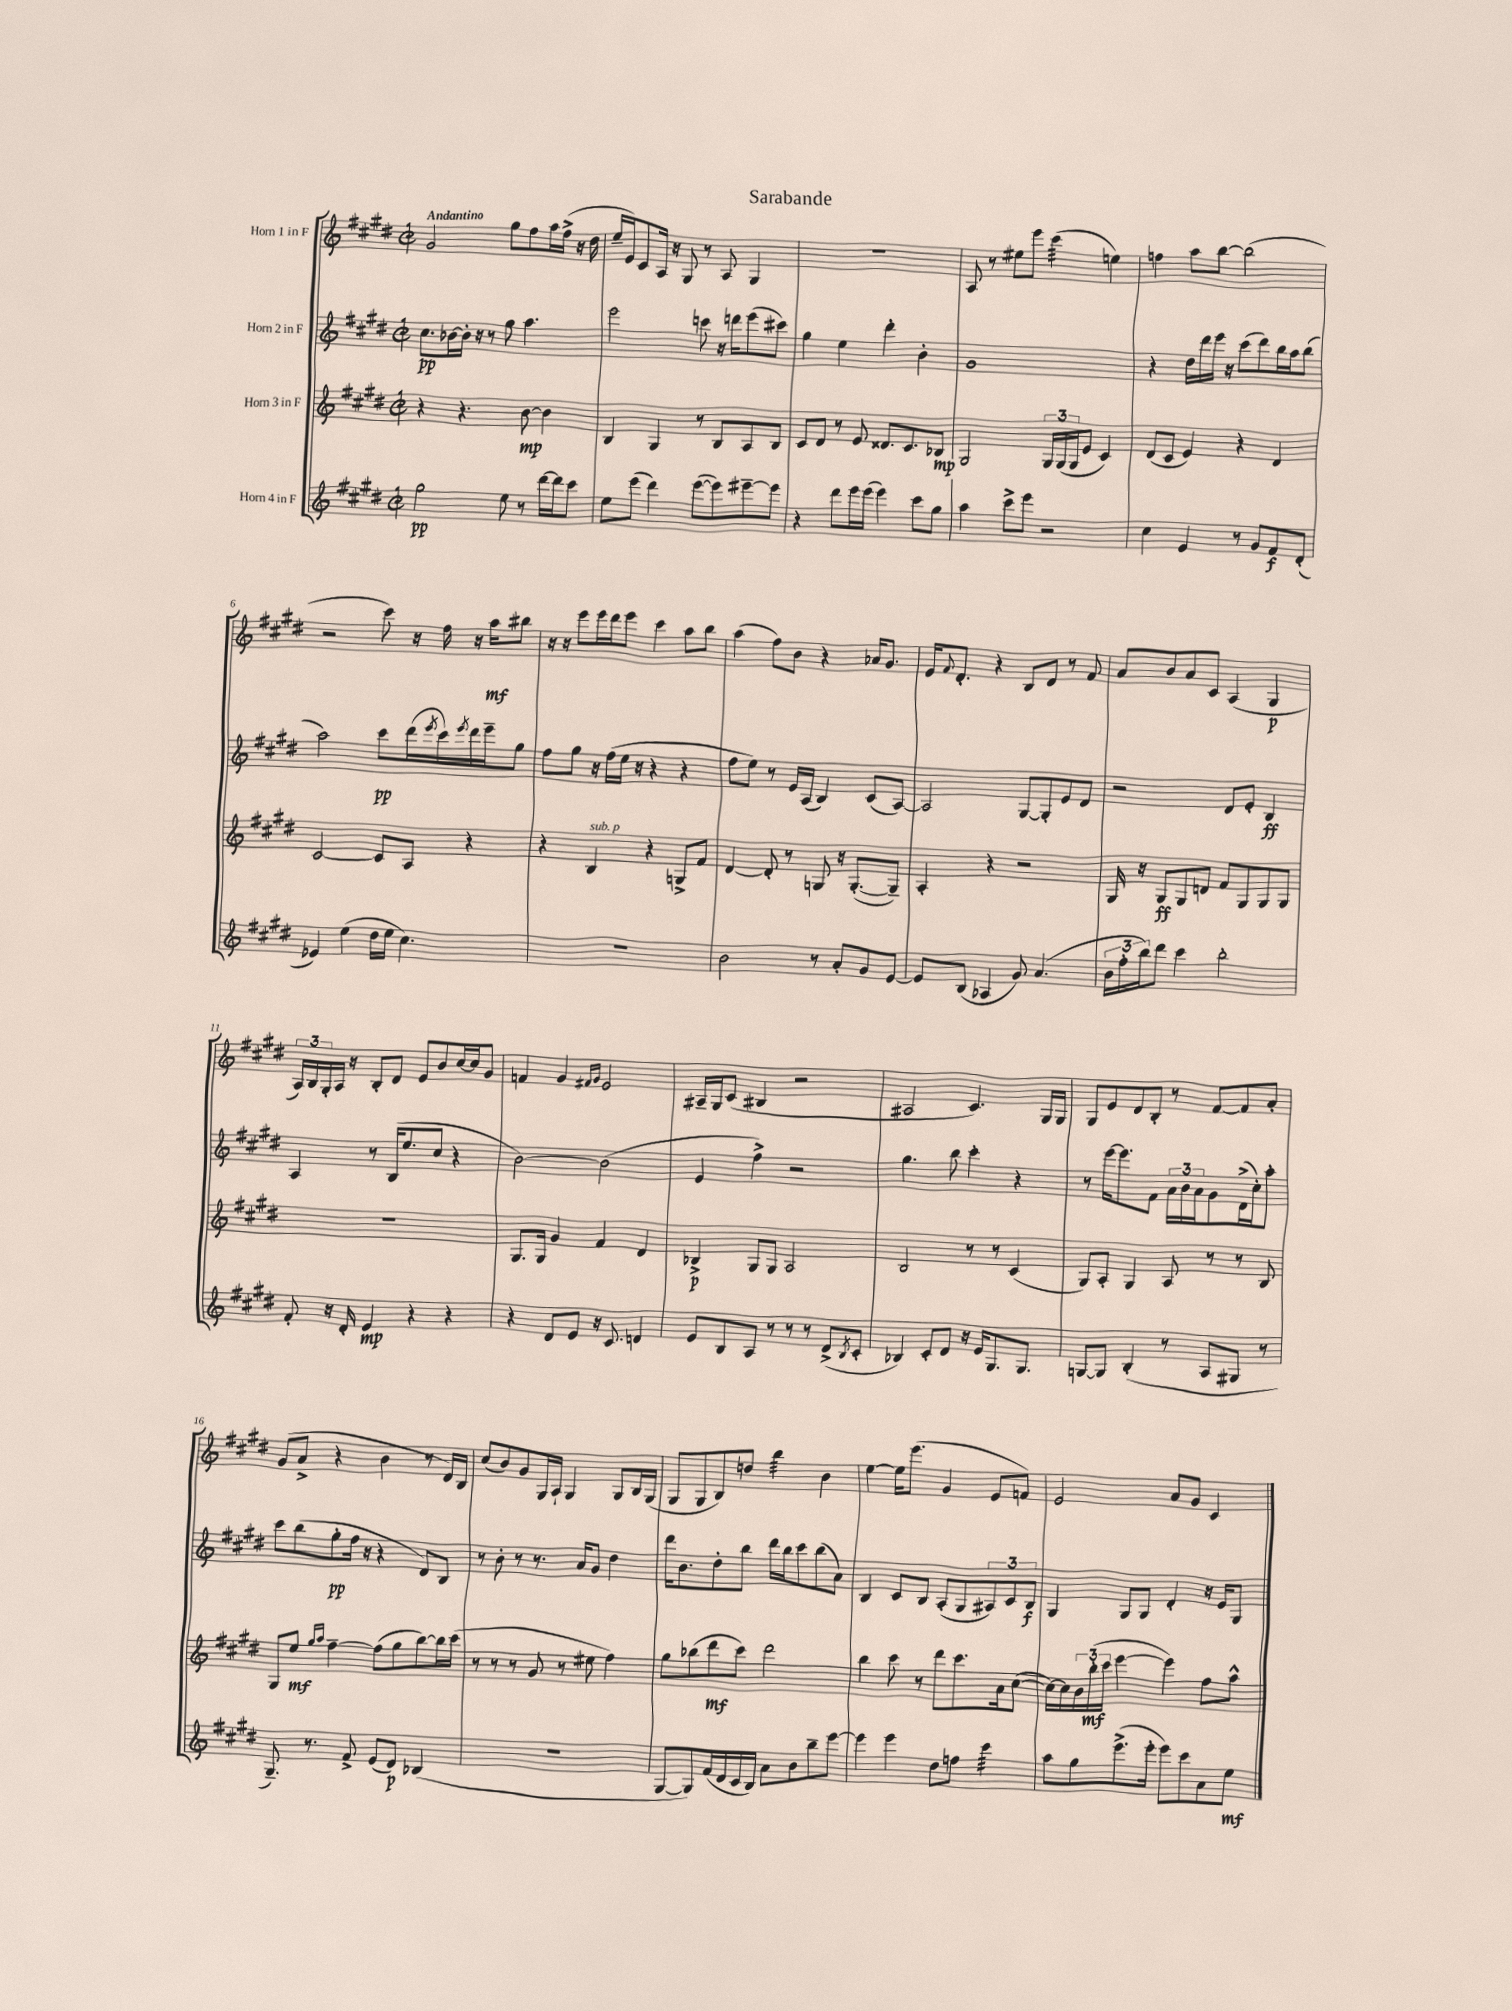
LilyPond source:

\header { title = "Sarabande" }
<<
\new StaffGroup <<
\new Staff = "s0" \with { instrumentName = "Horn 1 in F" } {
    \clef treble \key e \major \defaultTimeSignature \time 2/2 \tempo "Andantino"
    gis'2 gis''8 fis''8 a''16 fis''16->( r16 dis''16 |
    e''16-- e'16) cis'8 a16 r16 gis8 r8 a8 gis4 |
    r1 |
    a8 r8 eis''8 e'''8 cis'''4:32( e''4) |
    f''4 a''8 b''8~ b''2( |
    r2 cis'''8) r16 fis''16 r16 a''16\mf bis''8 |
    r16 r16 e'''8 e'''16 dis'''16 e'''8 cis'''4 a''8 b''8 |
    a''4( fis''8) b'8 r4 aes'16 gis'8. |
    e'16 \appoggiatura { fis'8 } dis'8.-. r4 b8 dis'8 r8 fis'8 |
    a'8 b'8 a'8 cis'8 a4( gis4\p |
    \tuplet 3/2 { a16) b16 gis16-. } a16 r16 b8-. dis'8 e'8 b'8 cis''16~ cis''16 gis'8 |
    f'4 gis'4 \grace { fis'16 gis'16 } e'2 |
    ais16-- gis16 cis'8( bis4 r2 |
    ais2 cis'4.) gis16 gis16 |
    gis8 e'8 dis'8 b8-. r8 fis'8~ fis'8 a'8-. |
    gis'8( a'8-> r4 b'4 r8 dis'16) b16 |
    cis''8( b'8) gis'8 gis16 a16-! gis4 gis8 b16 gis16( |
    gis8 gis8 b8) d''8 b''4:32 b'4 |
    e''4~ e''16 e'''8.( gis'4 e'8 f'8) |
    e'2 a'8 gis'8 cis'4 \bar "|." |
}
\new Staff = "s1" \with { instrumentName = "Horn 2 in F" } {
    \clef treble \key e \major \defaultTimeSignature \time 2/2
    cis''8.\pp bes'16~ bes'16-. r16 r8 gis''8 a''4. |
    e'''2 c'''8 r16 d'''16 e'''8( cis'''8) |
    gis''4 e''4 dis'''4-. b'4-. |
    gis'1 |
    r4 dis''16 dis'''16 e'''16 r16 cis'''8( dis'''8) b''16 a''16 b''8( |
    a''2) cis'''8\pp dis'''16( \acciaccatura { e'''8 } cis'''16) \acciaccatura { e'''8 } dis'''16 e'''16-- gis''8 |
    fis''8 gis''8 r16 fis''16( e''16 r16 r4 r4 |
    fis''8 e''8) r8 e'16 a16( b4) cis'8( a8~) |
    a2 gis8~ gis8-. e'8 dis'8 |
    r2 dis'8 e'8-. b4\ff |
    a4 r8 b16( e''8. cis''8 r4 |
    b'2~) b'2( |
    e'4 fis''4->) r2 |
    gis''4. b''8 cis'''4-. r4 |
    r8 e'''16~ e'''8. fis'8 \tuplet 3/2 { a'16 b'16 a'16 } gis'8 dis'16->( cis''16-.) a''8-. |
    cis'''8 b''8( gis''8-.\pp fis''16 r16 r4 dis'8) b8 |
    r8 b'8-. r8 r8. a'16 gis'8 dis''4 |
    dis'''16 b'8. dis''8-. b''8 dis'''16 b''16 cis'''8 b''8( a'8) |
    b4 cis'8 b8 a8-.( gis8 \tuplet 3/2 { ais8) cis'8 b8\f } |
    gis4 gis8 gis8 dis'4-. r16 e'16 gis8 \bar "|." |
}
\new Staff = "s2" \with { instrumentName = "Horn 3 in F" } {
    \clef treble \key e \major \defaultTimeSignature \time 2/2
    r4 r4. b'8~\mp b'4 |
    b4 gis4 r8 b8 a8 b8 |
    cis'8 dis'8 r8 e'8 disis'8. cis'8. bes8\mp |
    gis2 \tuplet 3/2 { gis16 gis16( gis16 } e'8 cis'4) |
    dis'8( cis'8 e'4) r4 dis'4 |
    cis'2~ cis'8 a8 r4 |
    r4 b4^\markup { \italic "sub. p" } r4 g8-> fis'8 |
    dis'4~ dis'8-. r8 g8 r16 g8.~-.( g8--) |
    a4-. r4 r2 |
    gis16 r16 gis8\ff gis8 d'8 fis'8 gis8 gis8 gis8 |
    r1 |
    gis8. gis16 gis'4 fis'4 dis'4 |
    bes4->\p gis8 gis8 a2 |
    b2 r8 r8 cis'4( |
    gis8) a8-. gis4 a8 r8 r8 b8 |
    gis8 e''8\mf \grace { gis''16 a''16 } fis''4~-- fis''8( gis''8 b''8~) b''16 cis'''16( |
    r8 r8 r8 gis'8 r8 eis''8 fis''4) |
    gis''8 bes''8( dis'''8\mf cis'''8) dis'''2 |
    b''4 cis'''8 r8 dis'''8 cis'''8. a'16 cis''8~( |
    cis''16~) cis''16 \tuplet 3/2 { b'16 b''16-.\mf( cis'''16 } e'''4~ e'''4) fis''8 a''8-^ \bar "|." |
}
\new Staff = "s3" \with { instrumentName = "Horn 4 in F" } {
    \clef treble \key e \major \defaultTimeSignature \time 2/2
    gis''2\pp e''8 r8 dis'''16~ dis'''16 cis'''8 |
    e''8 e'''8( dis'''4) e'''8~( e'''8) eis'''8~-- eis'''8 |
    r4 dis'''8 e'''16 e'''16( e'''4) cis'''8 gis''8 |
    a''4 cis'''8-> e'''8 r2 |
    cis''4 e'4 r8 gis'8 fis'8\f dis'8-.( |
    ees'4) e''4( dis''16 e''16 cis''4.) |
    R1 |
    b'2 r8 a'8-. gis'8 e'8~ |
    e'8 b8( aes4 gis'8) a'4.( |
    \tuplet 3/2 { b'16 fis''16-. b''16) } dis'''8 cis'''4 b''2-. |
    fis'8-. r16 dis'16-. e'4\mp r4 r4 |
    r4 dis'8 e'8 r16 cis'8. d'4 |
    e'8 b8 a8 r8 r8 r8 dis'8->( \acciaccatura { b8 } cis'8-. |
    bes4) cis'8-. dis'8 r16 e'16 gis8. gis8. |
    g8~ g8 b4-.( r8 a8 gis8 r8 |
    gis8.--) r8. fis'8-> e'8( dis'8\p) bes4( |
    r1 |
    gis8~ gis8) fis'16( dis'16 cis'16 b16) a'8 b'8 b''8-- e'''8~ |
    e'''4 e'''4 dis''8 f''8 cis'''4:32 |
    a''8 gis''8 e'''8.->( e'''16-. e'''8) cis'''8 a'8 e''8\mf \bar "|." |
}
>>
>>
